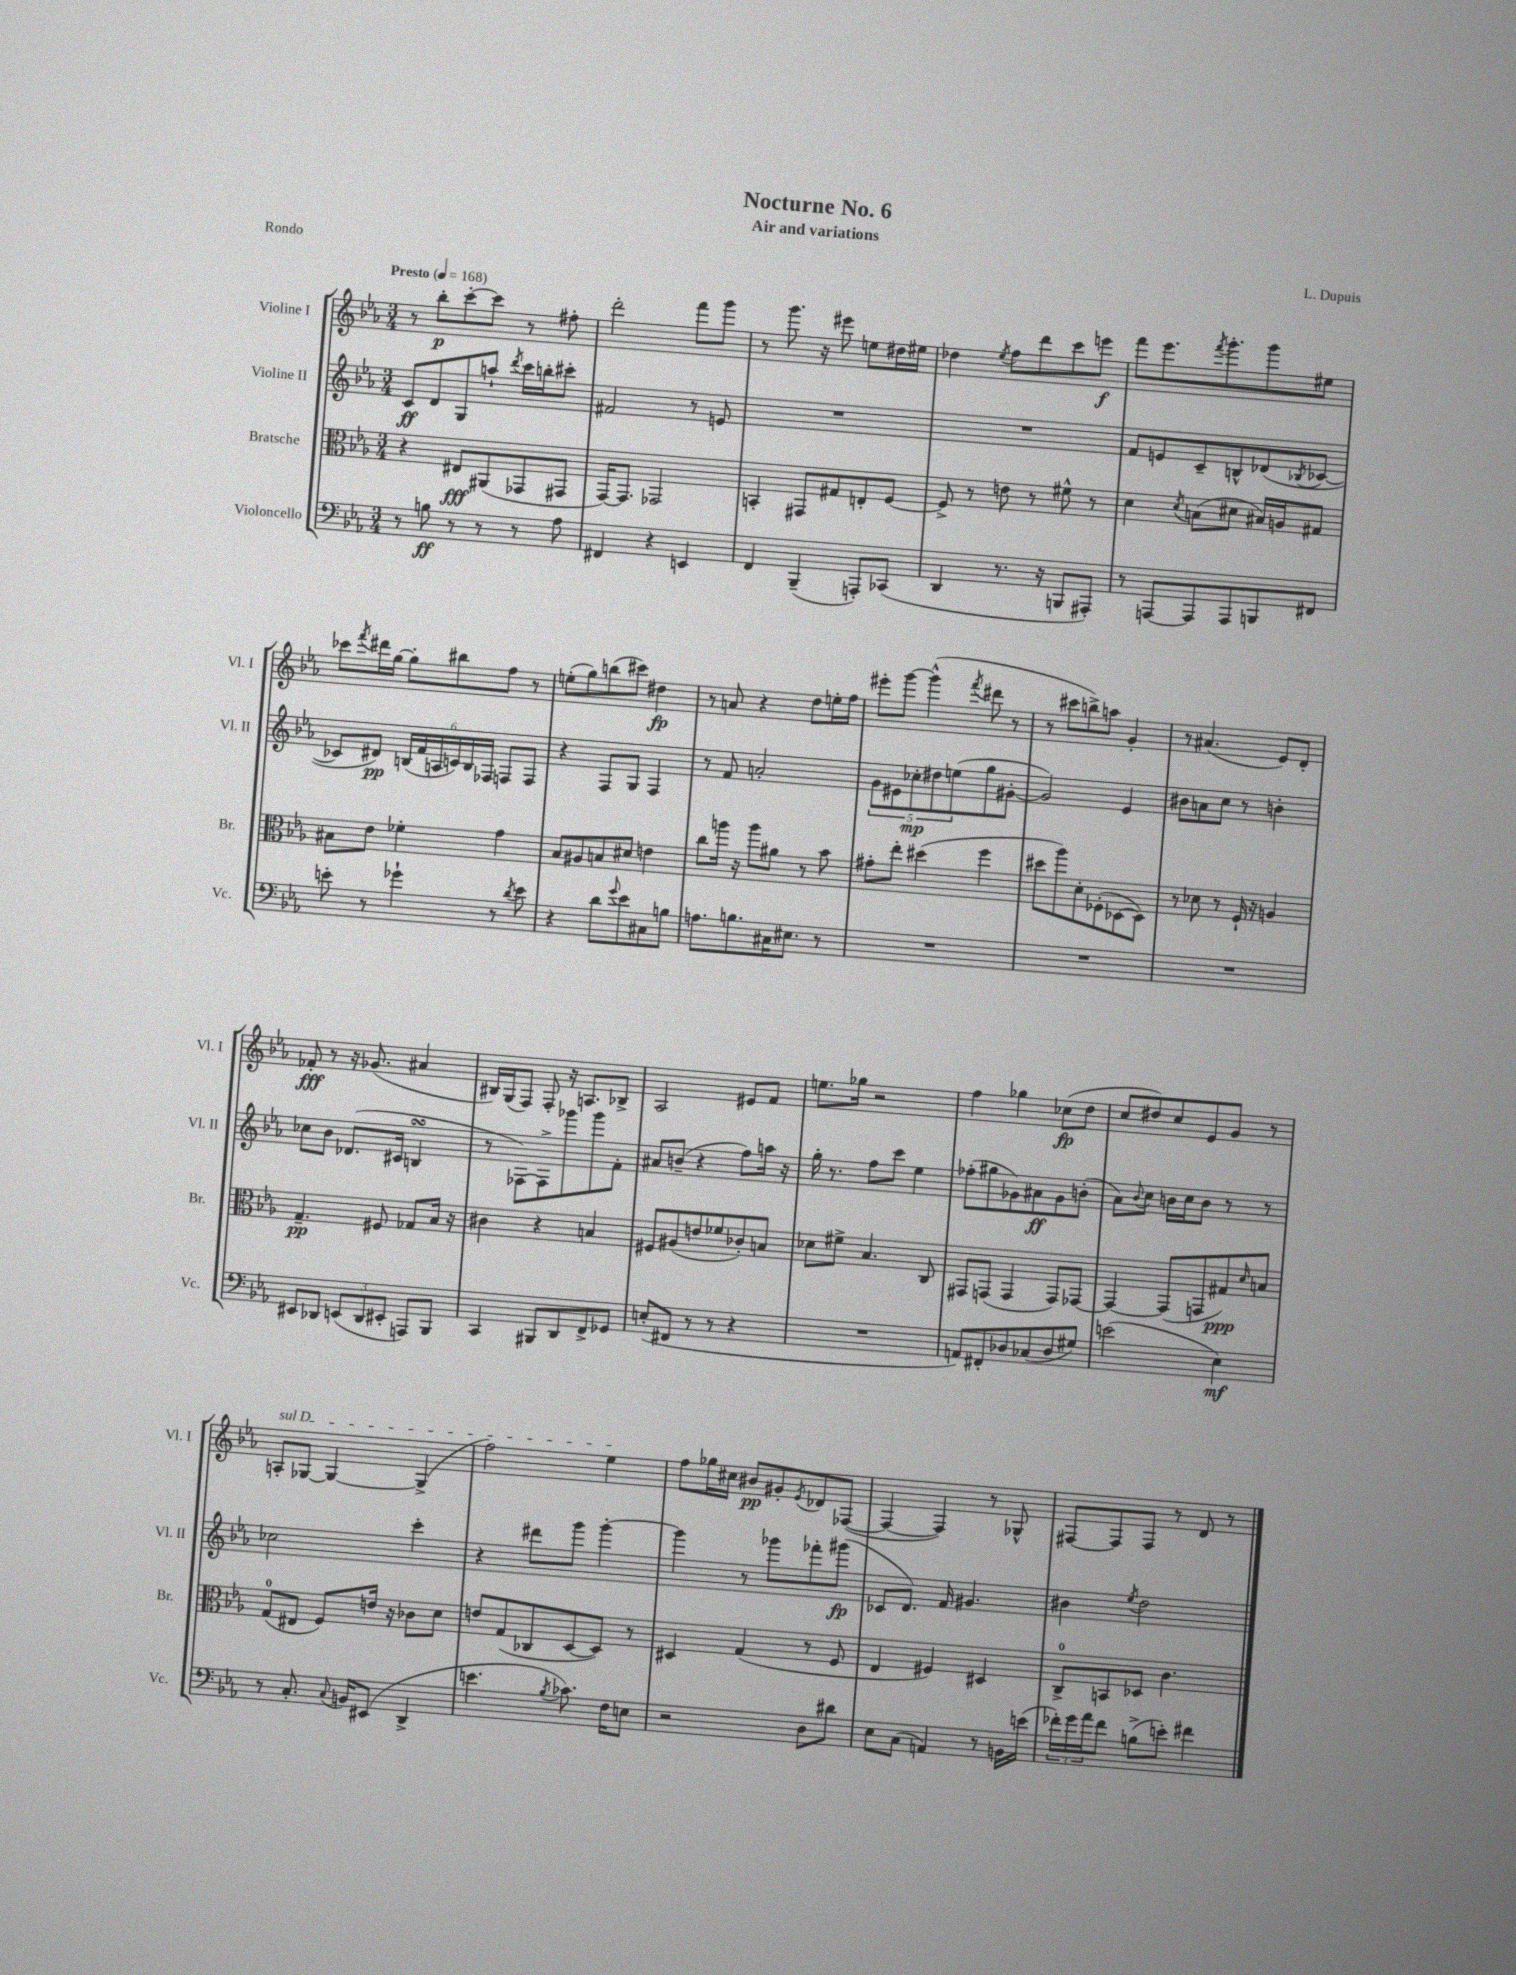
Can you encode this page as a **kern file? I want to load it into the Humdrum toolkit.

**kern	**dynam	**kern	**dynam	**kern	**dynam	**kern	**dynam
*part4	*part4	*part3	*part3	*part2	*part2	*part1	*part1
*staff4	*staff4	*staff3	*staff3	*staff2	*staff2	*staff1	*staff1
*I"Violoncello	*	*I"Bratsche	*	*I"Violine II	*	*I"Violine I	*
*I'Vc.	*	*I'Br.	*	*I'Vl. II	*	*I'Vl. I	*
*clefF4	*	*clefC3	*	*clefG2	*	*clefG2	*
*k[b-e-a-]	*	*k[b-e-a-]	*	*k[b-e-a-]	*	*k[b-e-a-]	*
*M3/4	*	*M3/4	*	*M3/4	*	*M3/4	*
*MM168	*	*MM168	*	*MM168	*	*MM168	*
=1	=1	=1	=1	=1	=1	=1	=1
!	!	!	!	!	!	!LO:TX:a:B:t=Presto	!
8r	.	4r	.	8c/L	ff	8r	.
8Bn\	ff	.	.	8d/	.	8bb-'\L	p
8r	.	8E#X/L	fff	8G/	.	[8ccc'\	.
8r	.	(8AA#X/	.	8aan`/J	.	8ccc\J]	.
.	.	.	.	8qddd/	.	.	.
8r	.	8GG-X/	.	16ccc\LL	.	8r	.
.	.	.	.	16bbn'\J	.	.	.
8A-\	.	8GG#X/J	.	8ccc#X'\J	.	8ff#X'\	.
=2	=2	=2	=2	=2	=2	=2	=2
4FF#X/	.	[16GG/KL)	.	2f#X/	.	2ddd'\	.
.	.	8.GG/J]	.	.	.	.	.
4r	.	2GG-X/	.	.	.	.	.
4EEn/	.	.	.	8r	.	8fff\L	.
.	.	.	.	8en/	.	8ggg\J	.
=3	=3	=3	=3	=3	=3	=3	=3
4FF/	.	4BBn'/	.	2.r	.	8r	.
.	.	.	.	.	.	8.ggg\	.
(4BBB-~/	.	8GG#X/L	.	.	.	.	.
.	.	.	.	.	.	16r	.
.	.	8G#X/	.	.	.	8eee#X\	.
8AAAn'/L)	.	8En'/	.	.	.	8een\L	.
(8CC-X/J	.	[8F/J	.	.	.	16dd#X\L	.
.	.	.	.	.	.	16ee#X\JJ	.
=4	=4	=4	=4	=4	=4	=4	=4
4DD/	.	8F^/]	.	2.r	.	4dd-X\	.
.	.	8r	.	.	.	.	.
.	.	.	.	.	.	8qee-/	.
8.r	.	8en\	.	.	.	8ff\L	.
.	.	8r	.	.	.	8ddd\	.
16r	.	.	.	.	.	.	.
8BBBn/L	.	8f#X^^\	.	.	.	8ccc\	.
8AAA#X'/J)	.	8r	.	.	.	8eeen\J	f
=5	=5	=5	=5	=5	=5	=5	=5
8r	.	4d\	.	8f/L	.	8fff\L	.
[8AAAn/L	.	.	.	8en/	.	8.eee-\	.
.	.	8qd/	.	.	.	.	.
8AAA/]	.	(8Bn\L	.	8c~/	.	.	.
.	.	.	.	.	.	8qfff/	.
.	.	.	.	.	.	8.ggg'\	.
8AAA/	.	8d#X\J	.	8Bn^^/	.	.	.
8BBBn/	.	16B#X/LL)	.	(8d-X/	.	8ggg\	.
.	.	16An/J	.	.	.	.	.
.	.	.	.	8qB-X/	.	.	.
8FF#X/J	.	8G#X/J	.	[8c-X/J	.	8ee#X\J	.
!!LO:LB:g=z
=6	=6	=6	=6	=6	=6	=6	=6
8en'\	.	8B#X\L	.	8c-X/L]	.	8ccc-X\L	.
.	.	.	.	.	.	8qfff/	.
8r	.	8e-\J	.	8d#X/J)	pp	16ddd#X\L	.
.	.	.	.	.	.	[16gg\JJ	.
4g-X`\	.	4f-X'\	.	(24Bn/LL	.	8gg'\L]	.
.	.	.	.	24f/	.	.	.
.	.	.	.	24An/	.	.	.
.	.	.	.	24cn/)	.	8bb#X\	.
.	.	.	.	24B/	.	.	.
.	.	.	.	24F-X/JJ	.	.	.
8r	.	4g\	.	8Fn/L	.	8ff\J	.
8qd/	.	.	.	.	.	.	.
8e\	.	.	.	8F/J	.	8r	.
=7	=7	=7	=7	=7	=7	=7	=7
4r	.	8B-/L	.	4r	.	(8een'\L	.
.	.	8A#X/	.	.	.	8gg\)	.
8d\L	.	8Bn/	.	8F/L	.	(8bbn\	.
8qqg/	.	.	.	.	.	.	.
8e-\	.	8d#X/J	.	8G/J	.	8ccc#X\J)	.
8C#X\	.	4en\	.	4F/	.	4dd#X\	fp
8Bn\J	.	.	.	.	.	.	.
=8	=8	=8	=8	=8	=8	=8	=8
8.An\L	.	8cc\L	.	8r	.	8r	.
.	.	16aan\Jk	.	8f/	.	8an/	.
8.Bn\	.	16r	.	.	.	.	.
.	.	8aa\L	.	2an'/	.	4r	.
16C#X\K	.	8a#X\J	.	.	.	.	.
8.E#X\J	.	.	.	.	.	.	.
.	.	8r	.	.	.	8dd\L	.
8r	.	8b-\	.	.	.	16een'\L	.
.	.	.	.	.	.	16ff\JJ	.
=9	=9	=9	=9	=9	=9	=9	=9
2.r	.	8g#X'\L	.	10g\L	.	8eee#X'\L	.
.	.	.	.	10e#X\	.	.	.
.	.	8ee-'\J	.	.	.	[8ggg\J	.
.	.	.	.	10cc-X'\	mp	.	.
.	.	(4dd#X\	.	.	.	(4ggg^^\]	.
.	.	.	.	10dd#X\	.	.	.
.	.	.	.	(10een\	.	.	.
.	.	.	.	.	.	8qfff/	.
.	.	4ff\	.	8gg\	.	8ddd#X\	.
.	.	.	.	[8g#X'\J	.	8r	.
=10	=10	=10	=10	=10	=10	=10	=10
2.r	.	8dd#X\L	.	2g#/])	.	8r	.
.	.	8aa-\)	.	.	.	8ccc#X\L	.
.	.	8d'\	.	.	.	8bbn^\)	.
.	.	(8F-X'\	.	.	.	8aan\J	.
.	.	[8D-X\	.	4e-/	.	4g'/	.
.	.	8D-\J])	.	.	.	.	.
=11	=11	=11	=11	=11	=11	=11	=11
2.r	.	8r	.	8b#X\L	.	8r	.
.	.	8d-X\	.	8an\	.	(4.a#X/	.
.	.	8r	.	8cc\J	.	.	.
.	.	16F`/	.	8r	.	.	.
.	.	16r	.	.	.	.	.
.	.	4An/	.	4bn'\	.	8e-/L)	.
.	.	.	.	.	.	8d'/J	.
!!LO:LB:g=z
=12	=12	=12	=12	=12	=12	=12	=12
8EE#X/L	.	4.G~/	pp	8cc-X\L	.	8f-X'/	fff
8DD-X/J	.	.	.	8b-\J	.	8r	.
(12EEn/L	.	.	.	(8.d-X/L	.	16r	.
.	.	.	.	.	.	(8.g-X/	.
12DD-/	.	.	.	.	.	.	.
.	.	8F#X/	.	.	.	.	.
12EE#X'/J	.	.	.	.	.	.	.
.	.	.	.	16c#X/Jk	.	.	.
8AAAn/L)	.	8G-X/L	.	4BnsSsS/	.	4a#X/	.
8BBB-/J	.	16B-/Jk	.	.	.	.	.
.	.	16r	.	.	.	.	.
=13	=13	=13	=13	=13	=13	=13	=13
4CC/	.	4c#X\	.	8r	.	16B#X/LL)	.
.	.	.	.	.	.	(16G/J	.
.	.	.	.	[8F-X\L)	.	8F/J)	.
8BBB#X/L	.	4r	.	8F-^\]	.	8F'/	.
8DD/	.	.	.	8ggg-X\	.	16r	.
.	.	.	.	.	.	8.An/L	.
8FF^/	.	4Bn/	.	8ggg-\	.	.	.
8GG-X/J	.	.	.	8f'\J	.	8B-X^/J	.
=14	=14	=14	=14	=14	=14	=14	=14
(8En'/L	.	8F#X/L	.	8a#X/L	.	2A-/	.
8FF#X/J	.	(8A#X/	.	(8bn~/J	.	.	.
8r	.	8en/	.	4r	.	.	.
8r	.	8f-X/	.	.	.	.	.
4r	.	8c-X'/)	.	8ff\L)	.	8e#X/L	.
.	.	8Bn/J	.	16aan\Jk	.	8f/J	.
.	.	.	.	16r	.	.	.
=15	=15	=15	=15	=15	=15	=15	=15
2.r	.	8d-X\L	.	16gg'\	.	8.een\L	.
.	.	.	.	8.r	.	.	.
.	.	8f#X^\J	.	.	.	.	.
.	.	.	.	.	.	16gg-X\Jk	.
.	.	4.B-/	.	8ff\L	.	2r	.
.	.	.	.	8ccc\J	.	.	.
.	.	.	.	4ee-\	.	.	.
.	.	8C/	.	.	.	.	.
=16	=16	=16	=16	=16	=16	=16	=16
8AAn/L)	.	8GG#X/L	.	(8ff-X'\L	.	4ff\	.
8FF#X'/	.	(8GGn/J	.	8gg#X\	.	.	.
8D-X/	.	4GG/	.	8g-X\)	.	4gg-X\	.
(8C-X/	.	.	.	8a#X\	ff	.	.
8D-/	.	8GG/L)	.	8g-\	.	(8cc-X\L	fp
8G#X/J)	.	[8GG-X/J	.	(8bn'\J	.	8dd\J	.
=17	=17	=17	=17	=17	=17	=17	=17
(2en\	.	4GG-/_	.	8a-\L)	.	8cc/L	.
.	.	.	.	8qqb-/	.	.	.
.	.	.	.	8cc\J	.	8dd#X/)	.
.	.	(8GG-/L]	.	16bn\LL	.	8cc/	.
.	.	.	.	16cc\J	.	.	.
.	.	8GGn/	.	8b\J	.	8e-/	.
4E-\)	mf	8G#X/)	ppp	8r	.	8g/J	.
.	.	16qqd/	.	.	.	.	.
.	.	8Bn/J	.	8r	.	8r	.
!!LO:LB:g=z
=18	=18	=18	=18	=18	=18	=18	=18
!	!	!	!	!	!	!LO:TX:a:i:t=sul D	!
8r	.	(8G/L	.	2cc-X\	.	8An'/L	.
8.C'/	.	8E#X/J	.	.	.	[8G-X/J	.
.	.	8F/L)	.	.	.	4G-/_	.
8qqC/	.	.	.	.	.	.	.
16BBn/KL	.	.	.	.	.	.	.
(8EE#X/J	.	16en/Jk	.	.	.	.	.
.	.	16r	.	.	.	.	.
4DD^/	.	8c-X\L	.	4ccc'\	.	(4G-^/]	.
.	.	8d\J	.	.	.	.	.
=19	=19	=19	=19	=19	=19	=19	=19
4.en\	.	8en/L	.	4r	.	2ff\)	.
.	.	(8G/	.	.	.	.	.
.	.	8C-X/	.	8ddd#X\L	.	.	.
8qB-/	.	.	.	.	.	.	.
8.c-X\)	.	[8D/	.	8ggg\J	.	.	.
.	.	8D/J])	.	[4ggg'\	.	4ee-\	.
16F\KL	.	.	.	.	.	.	.
8En\J	.	8r	.	.	.	.	.
=20	=20	=20	=20	=20	=20	=20	=20
2r	.	4D#X/	.	4ggg\]	.	8ff\L	.
.	.	.	.	.	.	16gg-X\L	.
.	.	.	.	.	.	16cc#X\JJ	.
.	.	(4G/	.	8r	.	8b#X/L	pp
.	.	.	.	8ggg-X\L	.	8g#X'/	.
.	.	.	.	.	.	8qe-/	.
8D\L	.	8r	.	8fff-X'\	.	8d-X/	.
8d#X\J	.	8F/	.	(8ggg#X\J	fp	([8F-X/J	.
=21	=21	=21	=21	=21	=21	=21	=21
8E-\L	.	4E-/	.	8c-X/L	.	4F-/_	.
(8C\J	.	.	.	8.d/J)	.	.	.
4AAn/)	.	4F#X/)	.	.	.	4F-/])	.
.	.	.	.	16f/	.	.	.
.	.	.	.	4.g#X/	.	.	.
8r	.	4D#X/	.	.	.	8r	.
16BBn\LL	.	.	.	.	.	8G-X^^/	.
(16en\JJ	.	.	.	.	.	.	.
=22	=22	=22	=22	=22	=22	=22	=22
24f-X'\LL)	.	8C^/L	.	4b#X\	.	[8F#X/L	.
24g\	.	.	.	.	.	.	.
24a-\J	.	.	.	.	.	.	.
8f-\J	.	8BBn/	.	.	.	8F#/]	.
.	.	.	.	8qee-/	.	.	.
(8Bn^\L	.	8D-X/J	.	2dd\	.	8F#/J	.
8en'\J)	.	4.c\	.	.	.	8r	.
4f#X\	.	.	.	.	.	8d/	.
.	.	.	.	.	.	8r	.
==	==	==	==	==	==	==	==
*-	*-	*-	*-	*-	*-	*-	*-
